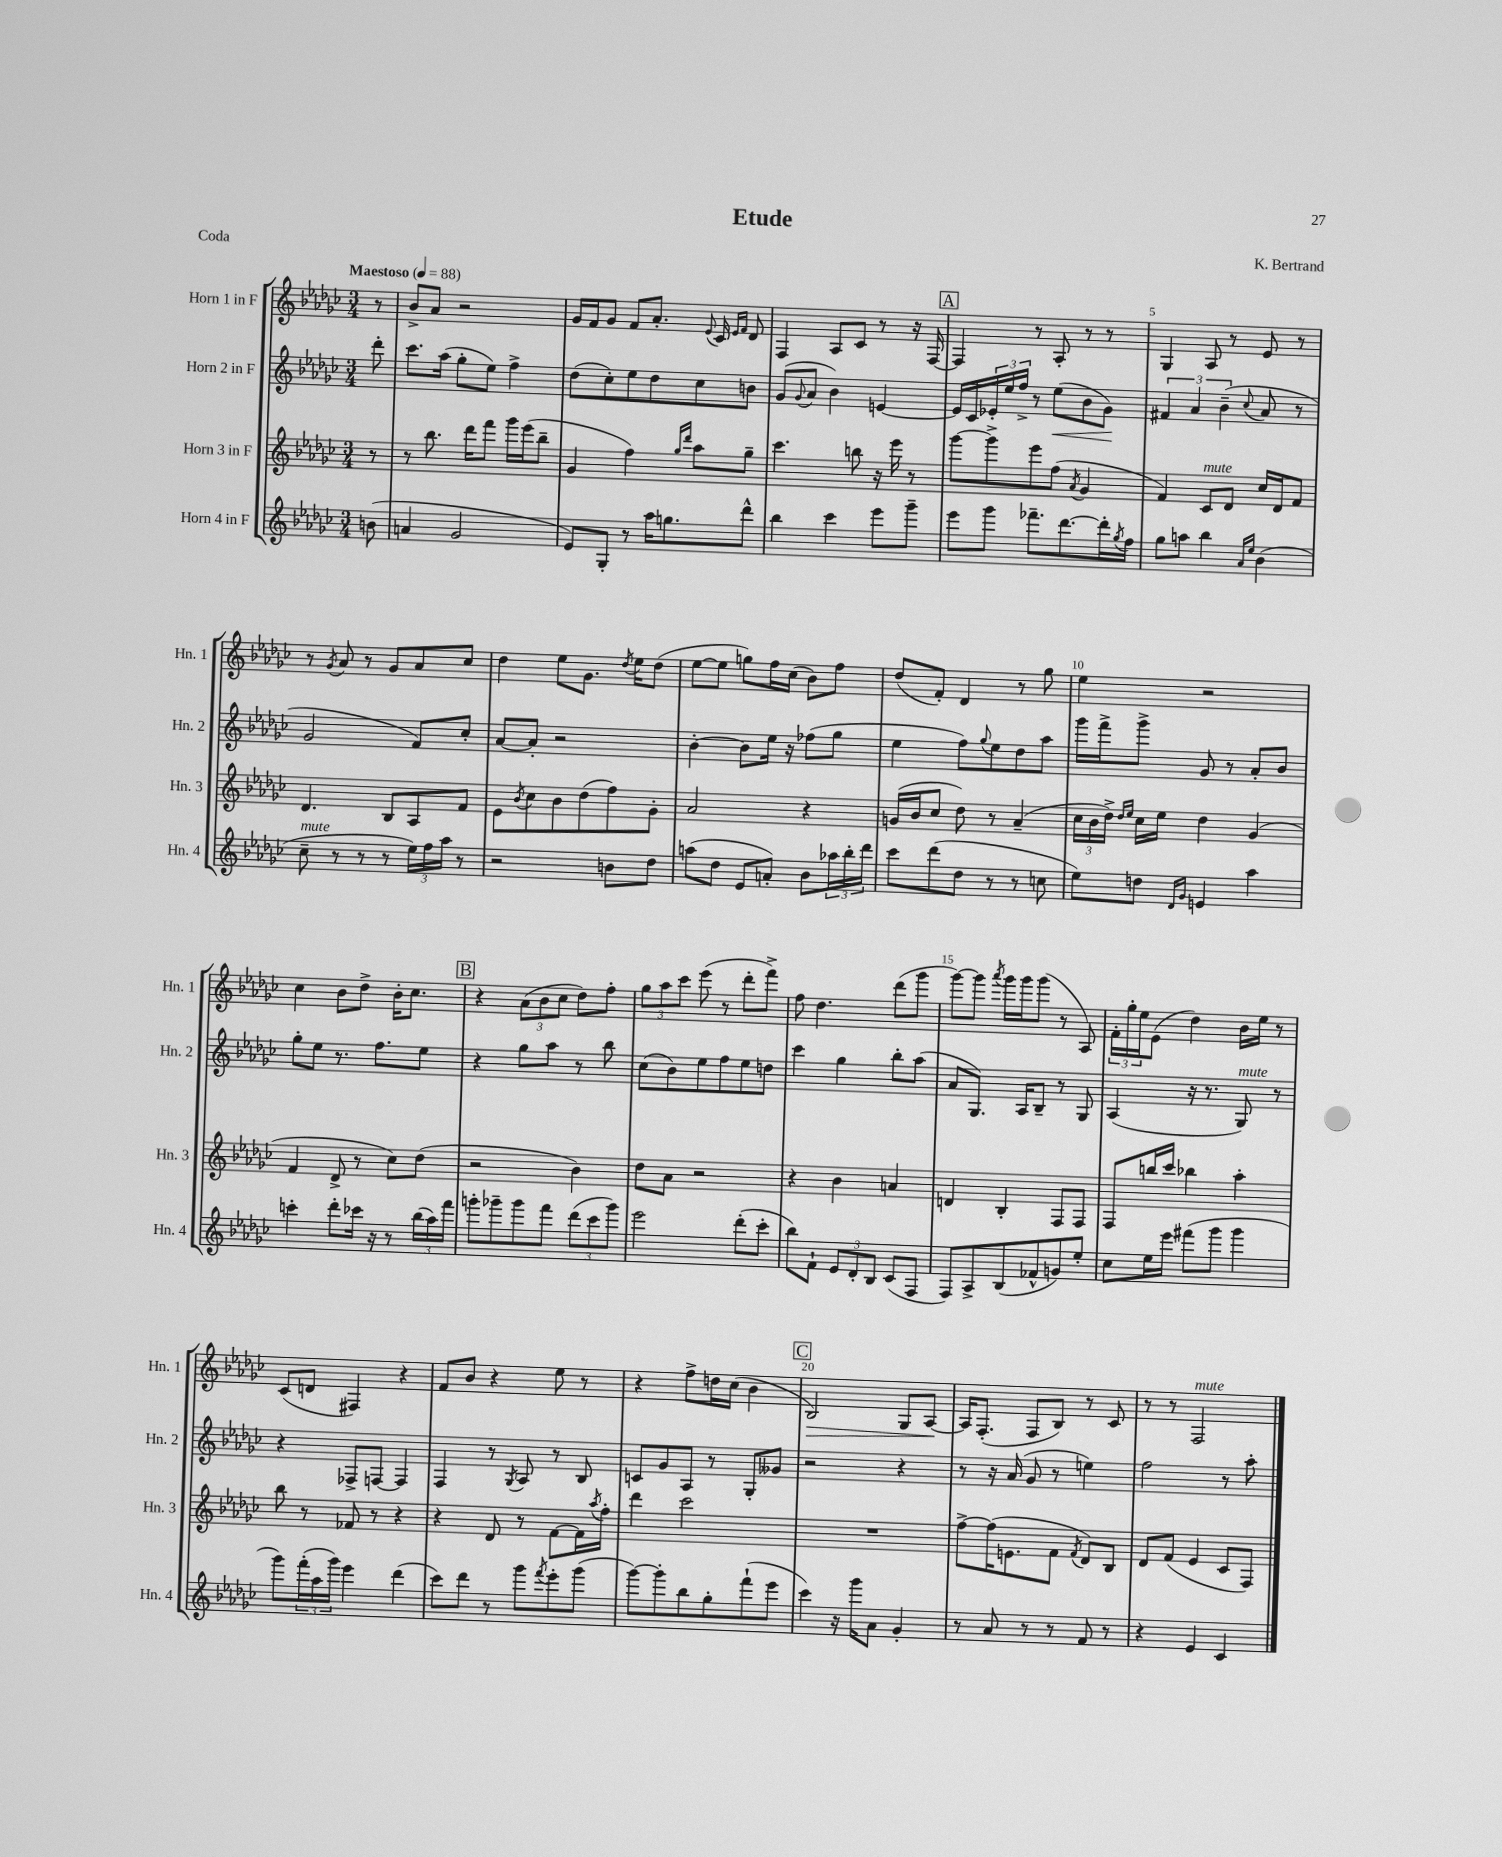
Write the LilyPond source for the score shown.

\header { title = "Etude" composer = "K. Bertrand" piece = "Coda" }
<<
\new StaffGroup <<
\new Staff = "s0" \with { instrumentName = "Horn 1 in F" shortInstrumentName = "Hn. 1" } {
    \clef treble \key ges \major \numericTimeSignature \time 3/4 \partial 8 \tempo "Maestoso" 4 = 88
    r8 |
    bes'8-> aes'8 r2 |
    ges'16 f'16 ges'8 f'8 aes'8.-. \appoggiatura { ees'8 } ces'16 \grace { ees'16 f'16 } des'8 |
    f4 aes8 ces'8 r8 r16 f16~ |
    \mark \markup { \box "A" } f4 r8 aes8-. r8 r8 |
    ges4 aes8 r8 ees'8 r8 |
    r8 \acciaccatura { ges'8 } aes'8 r8 ges'8 aes'8 ces''8 |
    des''4 ees''8 ges'8. \acciaccatura { des''8 } ees''16 des''8( |
    ees''8~ ees''8 g''8) f''16 ces''16( bes'8) f''8 |
    des''8( f'8-.) des'4 r8 ges''8 |
    ees''4 r2 |
    ces''4 bes'8 des''8-> bes'16-. ces''8. |
    \mark \markup { \box "B" } r4 \tuplet 3/2 { aes'8( bes'8 ces''8 } des''8) f''8-. |
    \tuplet 3/2 { ges''8 aes''8 ces'''8 } ees'''8( r8 des'''8-. f'''8->) |
    f''8 des''4. des'''8( ges'''8 |
    ges'''8~) ges'''8 \acciaccatura { aes'''8 } ges'''16 ges'''16 ges'''8( r8 aes8) |
    \tuplet 3/2 { f'16-. ges''16-. ees''16 } ees'8( des''4) bes'16 ees''16 r8 |
    ces'8( d'8 fis4) r4 |
    f'8 bes'8 r4 ees''8 r8 |
    r4 f''8-> d''16 ces''16( bes'4 |
    \mark \markup { \box "C" } bes2\>) ges8 aes8~\! |
    aes16 f8.-.( f8 bes8) r8 ces'8 |
    r8 r8 f2^\markup { \italic "mute" } \bar "|." |
}
\new Staff = "s1" \with { instrumentName = "Horn 2 in F" shortInstrumentName = "Hn. 2" } {
    \clef treble \key ges \major \numericTimeSignature \time 3/4 \partial 8
    des'''8-. |
    ces'''8. aes''16( ges''8-. ees''8) f''4-> |
    des''8( ces''8-.) ees''8 des''8 ces''8 b'8 |
    ges'8( \appoggiatura { ges'8 } aes'8 bes'4) e'4~ |
    \mark \markup { \box "A" } e'16 ces'16 \tuplet 3/2 { ees'16-. ees''16 f''16-> } r8 ees''8\<( bes'8 ges'8\!) |
    \tuplet 3/2 { fis'4 aes'4 bes'4--( } \appoggiatura { ces''8 } aes'8 r8 |
    ges'2 f'8) ces''8-. |
    aes'8~ aes'8-. r2 |
    bes'4~-. bes'8 ees''16 r16 fes''8( ges''8 |
    ees''4 f''8) \appoggiatura { ges''8 } ees''8 des''8 aes''8 |
    ges'''16 f'''16-> ges'''8-> ges'8 r8 aes'8-. bes'8 |
    ges''8-. ees''8 r8. f''8. ees''8 |
    \mark \markup { \box "B" } r4 ges''8 aes''8 r8 bes''8 |
    ces''8( bes'8) ees''8 f''8 ees''8 d''8 |
    ces'''4 ges''4 bes''8-. aes''8( |
    aes'8 ges8.) aes16 bes8-- r8 ges8 |
    aes4( r16 r8. ges8^\markup { \italic "mute" }) r8 |
    r4 fes8-> f8~ f4 |
    f4 r8 \acciaccatura { ges8 } aes8 r8 bes8 |
    c'8 ges'8 aes8 r8 ges8-. geses'8 |
    \mark \markup { \box "C" } r2 r4 |
    r8 r16 aes'16( ges'8 r8 e''4) |
    f''2 r8 aes''8-. \bar "|." |
}
\new Staff = "s2" \with { instrumentName = "Horn 3 in F" shortInstrumentName = "Hn. 3" } {
    \clef treble \key ges \major \numericTimeSignature \time 3/4 \partial 8
    r8 |
    r8 bes''8. des'''16 f'''8 ges'''16 ees'''16( bes''8-- |
    ges'4 f''4) \grace { ges''16 des'''16 } aes''8 ges''8-- |
    ces'''4. b''8 r16 ees'''16 r8 |
    \mark \markup { \box "A" } ges'''8~ ges'''8-> ees'''8 f''8( \acciaccatura { aes'8 } ges'4 |
    f'4) ces'8^\markup { \italic "mute" } des'8 ces''16 des'16 f'8 |
    des'4. bes8 aes8 f'8 |
    ees'8 \acciaccatura { bes'8 } ces''8 bes'8 des''8( f''8) ges'8-. |
    aes'2 r4 |
    g'16( bes'16 ces''8 des''8) r8 aes'4--( |
    \tuplet 3/2 { ces''16 bes'16 des''16->) } \grace { des''16 ees''16 } ces''16 ees''16 des''4 ges'4( |
    f'4 des'8-> r8 ces''8) des''8( |
    \mark \markup { \box "B" } r2 bes'4) |
    des''8 aes'8 r2 |
    r4 bes'4 a'4 |
    d'4 bes4-. f8 f8 |
    f8 b''16 ces'''16 bes''4 aes''4-. |
    bes''8 r8 fes'8 r8 r4 |
    r4 des'8 r8 f'8~ f'16 \acciaccatura { aes''8 } f''16-. |
    des'''4 ces'''2 |
    \mark \markup { \box "C" } R2. |
    f''8~-> f''16( e'8. f'8 \acciaccatura { f'8 } des'8) bes8 |
    des'8 f'8( ees'4 ces'8 f8) \bar "|." |
}
\new Staff = "s3" \with { instrumentName = "Horn 4 in F" shortInstrumentName = "Hn. 4" } {
    \clef treble \key ges \major \numericTimeSignature \time 3/4 \partial 8
    b'8( |
    a'4 ges'2 |
    ees'8) ges8-. r8 aes''16 g''8. des'''8-^ |
    bes''4 ces'''4 ees'''8 ges'''8-- |
    \mark \markup { \box "A" } ees'''8 ges'''8 fes'''8.-- des'''8.~ des'''16-. \acciaccatura { ges''8 } f''16 |
    ges''8 a''8 bes''4 \grace { aes'16 ees''16 } bes'4( |
    ces''8--^\markup { \italic "mute" } r8 r8 r8 \tuplet 3/2 { ees''16) f''16 aes''16 } r8 |
    r2 b'8 des''8 |
    a''8( des''8 ees'8 a'8-.) bes'8 \tuplet 3/2 { aes''16 bes''16-. des'''16 } |
    ces'''8 des'''8( des''8 r8 r8 c''8 |
    ees''8) d''8 \grace { des'16 ges'16 } e'4 aes''4 |
    c'''4-. des'''8-. ces'''16 r16 r8 \tuplet 3/2 { bes''16( aes''16) f'''16 } |
    \mark \markup { \box "B" } g'''8-. ges'''8-- ges'''8 f'''8 \tuplet 3/2 { des'''8( ces'''8 ges'''8) } |
    ees'''2 des'''8-.( ces'''8-. |
    bes''8) f'8-! \tuplet 3/2 { ees'8 des'8-. bes8 } ces'8( f8 |
    f8) aes8-> bes8( fes'8-^ g'8) ees''8-. |
    ces''8 ees''16 ees'''16 fis'''8( ges'''8 ges'''4 |
    ges'''8) \tuplet 3/2 { f'''16-.( aes''16 ges'''16) } ees'''4 des'''4( |
    ces'''8) des'''8 r8 ges'''8 \acciaccatura { f'''8 } ees'''8-. ges'''8( |
    ges'''8~) ges'''8-. bes''8 ges''8-. f'''8-!( ees'''8 |
    \mark \markup { \box "C" } ces'''4) r16 ges'''16 aes'8 ges'4-. |
    r8 aes'8 r8 r8 f'8 r8 |
    r4 ees'4 ces'4 \bar "|." |
}
>>
>>
\layout { \context { \Score \override BarNumber.break-visibility = ##(#f #t #t) barNumberVisibility = #(every-nth-bar-number-visible 5) } }
